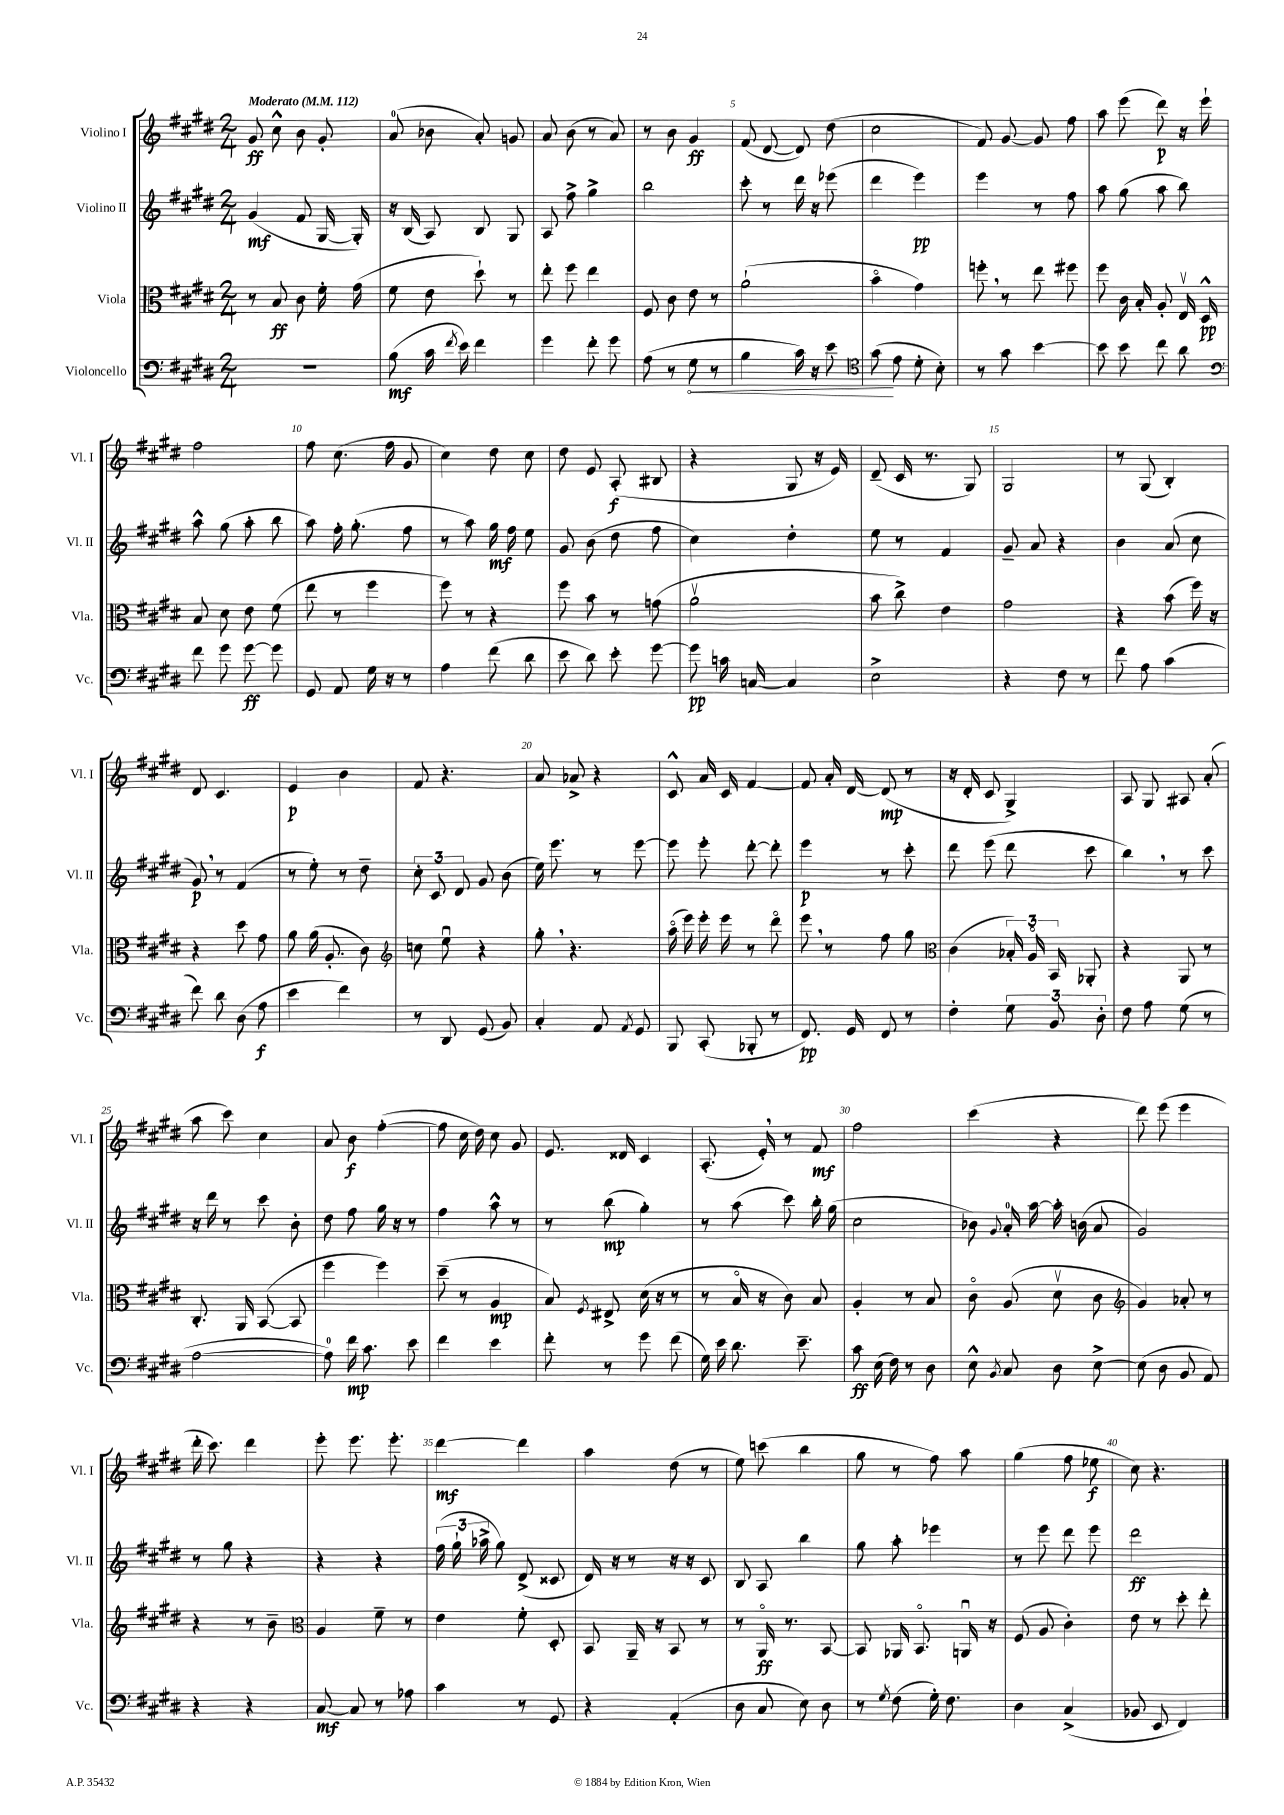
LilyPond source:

<<
\new StaffGroup <<
\new Staff = "s0" \with { instrumentName = "Violino I" shortInstrumentName = "Vl. I" } {
    \clef treble \key e \major \numericTimeSignature \time 2/4 \tempo "Moderato" 4 = 112
    \autoBeamOff gis'8\ff cis''8-^ b'8 gis'8-. |
    a'8-0( bes'8 a'8-.) g'8 |
    a'8 b'8( r8 a'8) |
    r8 b'8 gis'4\ff |
    fis'8( dis'8~ dis'8) dis''8( |
    cis''2 |
    fis'8) gis'8~ gis'8 fis''8 |
    a''8 e'''8( dis'''8\p) r16 e'''16-! |
    fis''2 |
    fis''8 cis''8.( fis''16 gis'8 |
    cis''4) dis''8 cis''8 |
    dis''8 e'8 a8-.\f( bis8 |
    r4 gis8 r16 e'16) |
    dis'8--( cis'16 r8. gis8) |
    gis2 |
    r8 gis8( b4-.) |
    dis'8 cis'4. |
    e'4\p b'4 |
    fis'8 r4. |
    a'8 aes'8-> r4 |
    cis'8-^ a'16 cis'16 fis'4~ |
    fis'8 a'16-. dis'16~ dis'8\mp( r8 |
    r16 dis'16-. cis'8 gis4->) |
    a8 gis8 ais8 a'8-.( |
    a''8 cis'''8) cis''4 |
    a'8 b'8\f fis''4~-.( |
    fis''8 cis''16 dis''16) cis''8 gis'8 |
    e'8. disis'16 cis'4 |
    a8.-.( e'16-.) \breathe r8 fis'8\mf |
    fis''2 |
    cis'''4( r4 |
    dis'''8) e'''8( e'''4 |
    dis'''16-. cis'''8.) dis'''4 |
    e'''8-. e'''8. e'''8.-. |
    dis'''4~\mf dis'''4 |
    a''4 dis''8( r8 |
    e''8) c'''8( b''4 |
    gis''8 r8 fis''8) a''8 |
    gis''4( fis''8 ees''8\f |
    cis''8) r4. \bar "|." |
}
\new Staff = "s1" \with { instrumentName = "Violino II" shortInstrumentName = "Vl. II" } {
    \clef treble \key e \major \numericTimeSignature \time 2/4
    \autoBeamOff gis'4\mf( fis'8 gis16~ gis16-.) |
    r16 b16( a8) b8 gis8 |
    a8 fis''8-> gis''4-> |
    b''2 |
    cis'''8-. r8 dis'''16 r16 ees'''8( |
    dis'''4 e'''4\pp) |
    e'''4 r8 fis''8 |
    a''8 gis''8( a''8 b''8) |
    a''8-^ gis''8( a''8-. b''8 |
    a''8) fis''16-. gis''8.-.( fis''8 |
    r8 a''8) gis''16\mf fis''16 e''8 |
    gis'8 b'8( dis''8 fis''8 |
    cis''4) dis''4-. |
    e''8 r8 fis'4 |
    gis'8-- a'8 r4 |
    b'4 a'8( cis''8 |
    gis'8\p) \breathe r8 fis'4( |
    r8 e''8-.) r8 dis''8-- |
    \tuplet 3/2 { cis''8-. cis'8 dis'8 } gis'8 b'8( |
    e''16) e'''8. r8 e'''8~ |
    e'''8 e'''8-. dis'''8~-. dis'''8-. |
    e'''4\p r8 cis'''8-. |
    dis'''8 e'''8( dis'''8 cis'''8 |
    b''4) \breathe r8 cis'''8 |
    r16 dis'''16 r8 cis'''8 b'8-. |
    dis''8 fis''8 gis''16 r16 r8 |
    fis''4 a''8-^ r8 |
    r8 b''8\mp( gis''4-.) |
    r8 a''8( cis'''8) b''16-. gis''16( |
    cis''2 |
    bes'8) \appoggiatura { gis'8 } a'16-0-. a''16~ a''16-. b'16( a'8 |
    gis'2) |
    r8 gis''8 r4 |
    r4 r4 |
    \tuplet 3/2 { fis''16( gis''16-! aes''16-> } gis''8) dis'8->( cisis'8 |
    dis'16) r16 r8 r16 r16 cis'8 |
    b8 a8 b''4 |
    gis''8 a''8-. ees'''4 |
    r8 e'''8 dis'''8 e'''8 |
    dis'''2\ff \bar "|." |
}
\new Staff = "s2" \with { instrumentName = "Viola" shortInstrumentName = "Vla." } {
    \clef alto \key e \major \numericTimeSignature \time 2/4
    \autoBeamOff r8 b8\ff cis'8 fis'16-. gis'16( |
    fis'8 e'8 dis''8-!) r8 |
    e''8-. fis''8 e''4 |
    fis8 cis'8 e'8 r8 |
    a'2-!( |
    b'4\flageolet gis'4) |
    f''8-. \breathe r8 e''8 fis''8 |
    fis''8 cis'16 b16-. a8-. e16\upbow dis16-^\pp |
    b8 dis'8 e'8 fis'8( |
    e''8 r8 fis''4 |
    fis''8) r8 r4 |
    fis''8 b'8 r8 g'8( |
    a'2\upbow |
    b'8 cis''8->) e'4 |
    gis'2 |
    r4 b'8( fis''16) r16 |
    r4 dis''8 gis'8 |
    a'8 a'16( a8.-. cis'8) |
    \clef treble c''8 e''8\downbow r4 |
    gis''8-. \breathe r4. |
    a''16\flageolet( e'''16) e'''16-. e'''16 r8 dis'''8\flageolet |
    e'''8 \breathe r8 fis''8 gis''8 |
    \clef alto cis'4( \tuplet 3/2 { bes16-.) a16\flageolet b,16 } aes,8-. |
    r4 a,8 r8 |
    cis8.-. a,16 b,8~( b,8 |
    fis''4 fis''4) |
    dis''8--( r8 a4\mp |
    b8) \acciaccatura { fis8 } eis8-> dis'16( r16 r8 |
    r8 b16\flageolet r16 cis'8) b8 |
    a4-. r8 b8 |
    cis'8\flageolet a8( dis'8\upbow cis'8 |
    \clef treble gis'4) aes'8-. r8 |
    r4 r8 b'8-- |
    \clef alto a4 fis'8-- r8 |
    e'4 fis'8-. dis8-. |
    b,8 a,16-- r16 b,8 r8 |
    r8 a,16\flageolet\ff r8. b,8~ |
    b,8 aes,16 b,8.\flageolet a,16\downbow r16 |
    fis8( a8 cis'4-.) |
    e'8 r8 dis''8-. e''8-. \bar "|." |
}
\new Staff = "s3" \with { instrumentName = "Violoncello" shortInstrumentName = "Vc." } {
    \clef bass \key e \major \numericTimeSignature \time 2/4
    \autoBeamOff R2 |
    b8\mf( cis'16 \acciaccatura { fis'8 } e'16) fis'4 |
    gis'4 fis'8-. gis'8 |
    a8( r8 \once \override Hairpin.circled-tip = ##t gis8\< r8 |
    b4 cis'16) r16 e'8 |
    \clef tenor gis'8\!( e'8 dis'8-. b8-.) |
    r8 gis'8 b'4~ |
    b'8 b'8 cis''8 a'8 |
    \clef bass fis'8 gis'8 gis'8~\ff gis'8 |
    gis,8 a,8 gis16 r16 r8 |
    a4 fis'8( dis'8 |
    e'8 dis'8) e'8-. gis'8~ |
    gis'8\pp c'16 c16~ c4 |
    e2-> |
    r4 fis8 r8 |
    fis'8 a8 cis'4( |
    fis'8) dis'8 dis8( a8\f |
    e'4 fis'4) |
    r8 dis,8 gis,8( b,8) |
    cis4-. a,8 \acciaccatura { a,8 } gis,8 |
    b,,8 cis,8-.( bes,,8-. r8 |
    fis,8.\pp) gis,16 fis,8 r8 |
    fis4-. \tuplet 3/2 { gis8 b,8 dis8-. } |
    fis8 a8 gis8( r8 |
    a2~ |
    a8-0) fis'16\mp cis'8. e'8 |
    fis'4 e'4 |
    fis'8-. r8 gis'8 fis'8( |
    gis16) e'16 dis'8. e'8.-- |
    cis'8\ff e16( fis16) r8 dis8 |
    e8-^ \acciaccatura { b,8 } cis8 dis8 e8~-> |
    e8( dis8 b,8 a,8) |
    r4 r4 |
    cis8~\mf cis8 r8 aes8 |
    cis'4 r8 gis,8 |
    r4 a,4-.( |
    dis8 cis8 e8) dis8 |
    r8 \acciaccatura { gis8 } fis8( gis16-.) fis8. |
    dis4 cis4->( |
    bes,8 e,8 fis,4) \bar "|." |
}
>>
>>
\layout { \context { \Score \override BarNumber.break-visibility = ##(#f #t #t) barNumberVisibility = #(every-nth-bar-number-visible 5) } }
